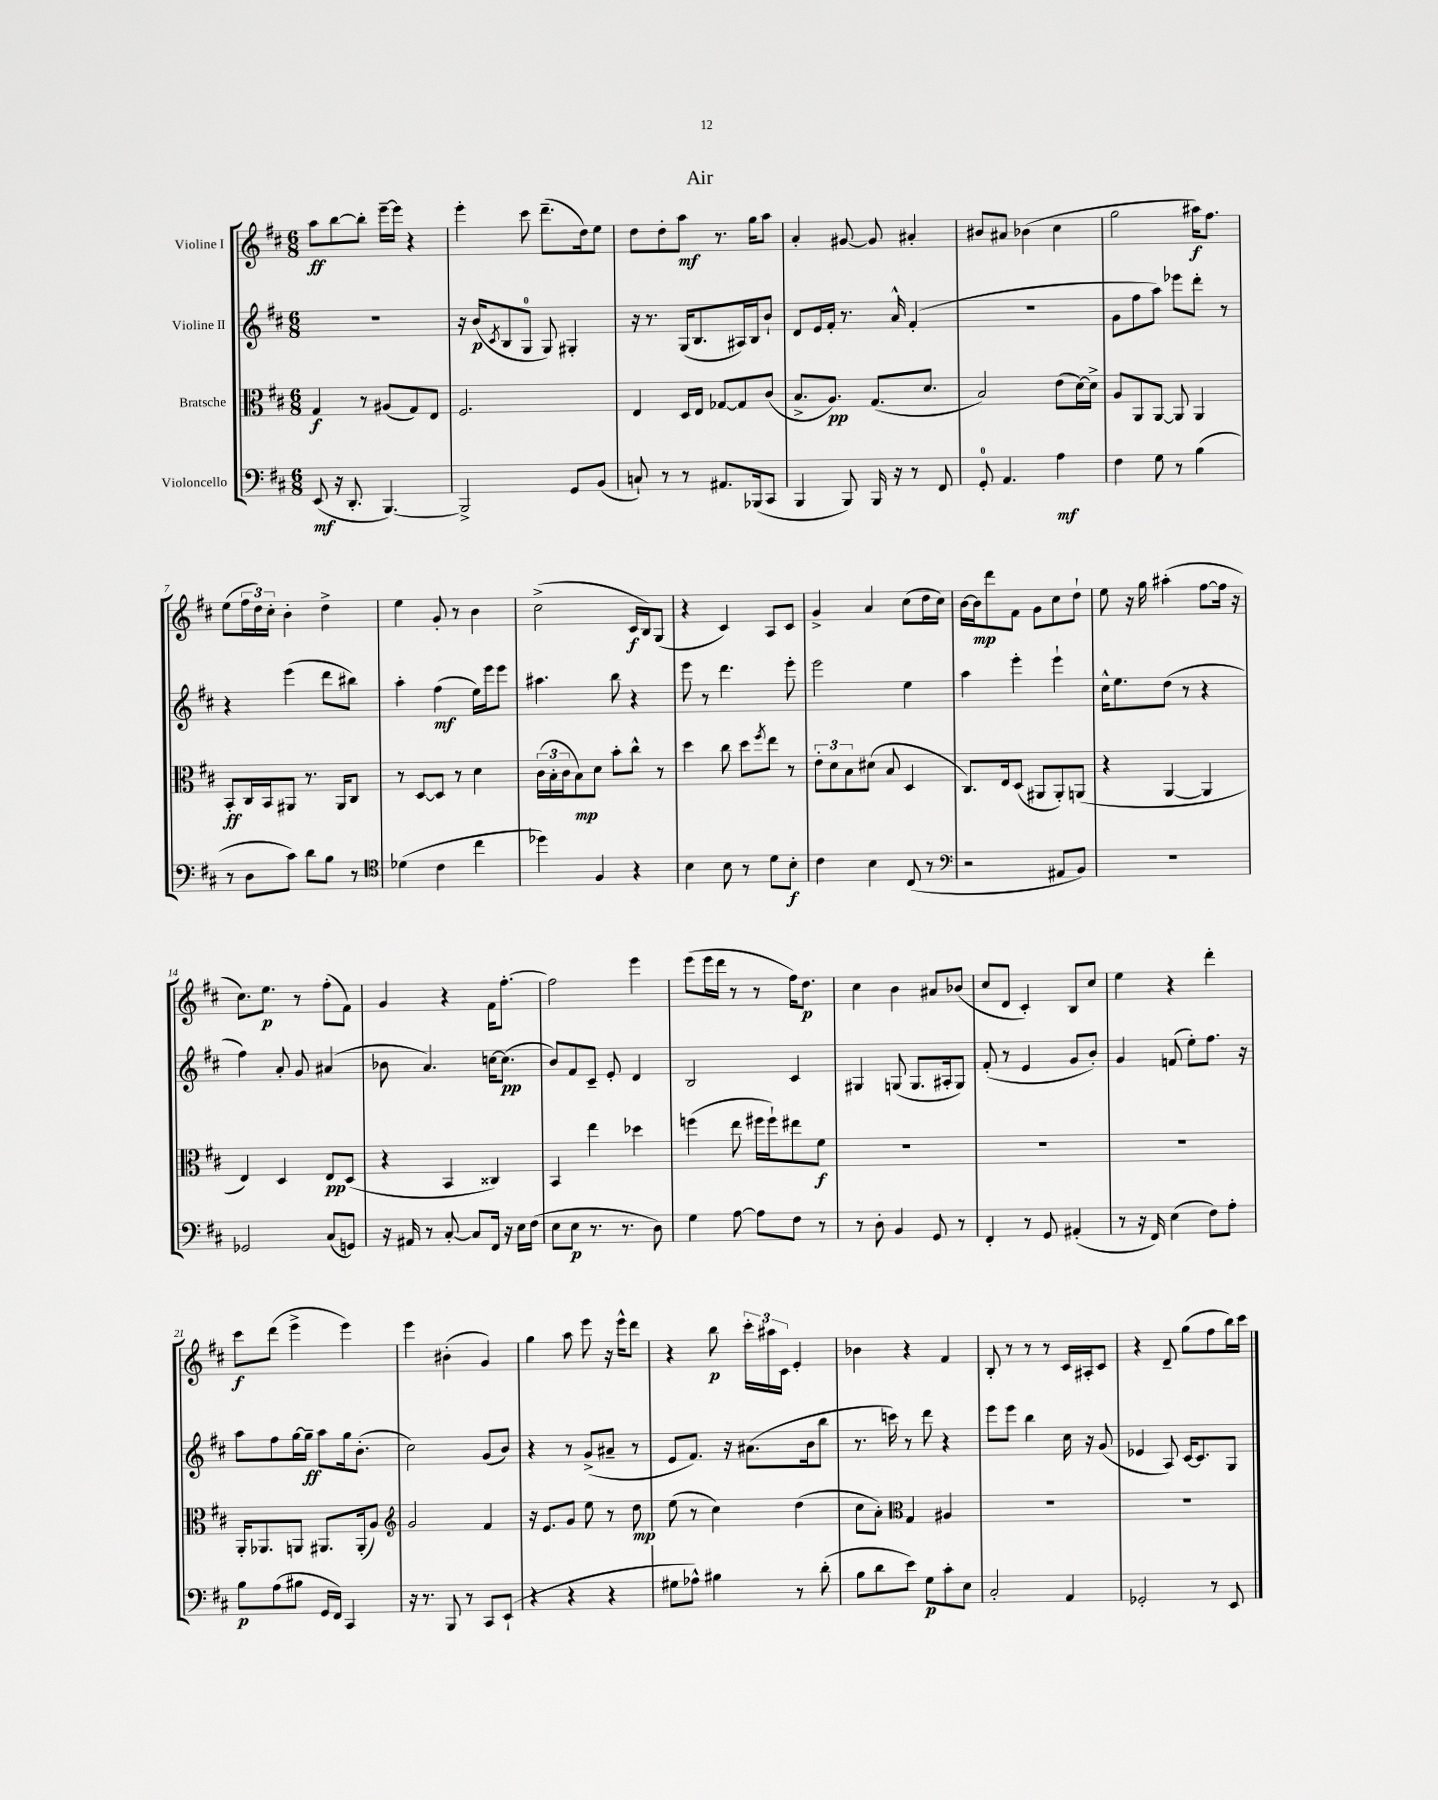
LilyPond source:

\header { title = "Air" }
<<
\new StaffGroup <<
\new Staff = "s0" \with { instrumentName = "Violine I" } {
    \clef treble \key d \major \numericTimeSignature \time 6/8
    a''8\ff b''8~ b''8-. e'''16~-- e'''16 r4 |
    e'''4-. cis'''8 d'''8.--( d''16) e''8 |
    d''8 d''8-. a''8\mf r8. g''16 a''8 |
    a'4-. gis'8~ gis'8 ais'4-. |
    bis'8 ais'8 bes'4( cis''4 |
    g''2 ais''16\f) fis''8. |
    e''8( \tuplet 3/2 { fis''16 d''16) cis''16-. } b'4-. d''4-> |
    e''4 g'8-. r8 b'4 |
    cis''2->( cis'16\f b16) g8( |
    r4 cis'4) a8 cis'8 |
    g'4-> a'4 cis''8( d''16 cis''16) |
    b'16~ b'16\mp d'''8 fis'8 g'8 cis''8 d''8-! |
    e''8 r16 g''16 ais''4-.( fis''8~ fis''16 r16 |
    cis''8.) e''8.\p r8 fis''8-.( fis'8) |
    g'4 r4 fis'16 fis''8.~-. |
    fis''2 e'''4 |
    e'''8( e'''16 d'''16 r8 r8 fis''16) d''8.\p |
    cis''4 b'4 ais'8 bes'8( |
    cis''8 d'8 cis'4-.) b8 cis''8 |
    e''4 r4 d'''4-. |
    cis'''8\f d'''8( e'''4-> e'''4) |
    e'''4 bis'4-.( g'4) |
    g''4 a''8 e'''8 r16 e'''16-^ d'''8 |
    r4 b''8\p \tuplet 3/2 { cis'''16-. ais''16 cis'16 } e'4-. |
    bes'4 r4 fis'4 |
    b8-. r8 r8 r8 cis'16 ais16-. cis'8 |
    r4 d'8-- g''8( fis''8 b''16) cis'''16 \bar "|." |
}
\new Staff = "s1" \with { instrumentName = "Violine II" } {
    \clef treble \key d \major \numericTimeSignature \time 6/8
    R2. |
    r16 b'16\p( \acciaccatura { cis'8 } b8 g8-0 g8) gis4-. |
    r16 r8. g16( b8. ais16) b16 b'8-! |
    d'8 e'16 fis'16-. r8. a'16-^ fis'4-.( |
    R2. |
    g'8 fis''8 a''8) ees'''8 d'''8-. r8 |
    r4 e'''4( d'''8 bis''8) |
    a''4-. fis''4\mf( e''16) e'''16 e'''8 |
    ais''4. b''8 r4 |
    e'''8 r8 d'''4. e'''8-. |
    e'''2 e''4 |
    a''4 e'''4-. e'''4-! |
    cis''16-^ e''8. d''8( r8 r4 |
    fis''4) a'8-. g'8 ais'4( |
    bes'8 a'4.) c''16~ c''8.\pp( |
    b'8) fis'8 cis'8-- e'8-. d'4 |
    b2 cis'4 |
    gis4 g8( g8. ais16-. g8) |
    fis'8-.( r8 e'4 g'8 b'8-.) |
    g'4 f'8( e''8-.) fis''8. r16 |
    a''8 fis''8 g''16~ g''16--\ff a''8 g''16 b'8.-.( |
    cis''2) g'8( b'8) |
    r4 r8 g'8->( ais'8-- r8 |
    e'8 fis'8.) r16 ais'8.( b'16 b''8 |
    r8. c'''16) r8 d'''8 r4 |
    e'''8 e'''8 b''4 cis''16 r16 g'8( |
    ees'4 a8) cis'16~ cis'8. g8 \bar "|." |
}
\new Staff = "s2" \with { instrumentName = "Bratsche" } {
    \clef alto \key d \major \numericTimeSignature \time 6/8
    g4\f r8 ais8( g8) e8 |
    fis2. |
    e4 d16 e16 ges8~ ges8 cis'8( |
    b8.-> a8.\pp) g8.( d'8. |
    b2) e'8( d'16~) d'16-> |
    a8 a,8 a,8~ a,8 a,4 |
    b,8-.\ff cis16 b,16 ais,8 r8. ais,16 cis8 |
    r8 d8~ d8 r8 d'4 |
    \tuplet 3/2 { cis'16( b16-. cis'16 } b8\mp) d'8 b'8-. cis''8-^ r8 |
    d''4 cis''8 d''8 \acciaccatura { fis''8 } e''8 r8 |
    \tuplet 3/2 { e'8-. d'8 b8 } dis'8( b8 d4 |
    cis8.) e16 d8( ais,8 ais,8-.) a,8( |
    r4 a,4~ a,4 |
    e4) d4 e8\pp d8( |
    r4 b,4 cisis4) |
    b,4 e''4 des''4 |
    f''4( e''8 fis''16 fis''16-!) eis''8 fis'8\f |
    R2. |
    R2. |
    R2. |
    a,16-. aes,8. a,8 ais,8. ais,16-.( a8) |
    \clef treble g'2 fis'4 |
    r16 e'8. g'8 e''8 r8 d''8\mp |
    e''8( r8 cis''4) d''4( |
    cis''8 a'8-.) \clef alto g4 ais4 |
    R2. |
    R2. \bar "|." |
}
\new Staff = "s3" \with { instrumentName = "Violoncello" } {
    \clef bass \key d \major \numericTimeSignature \time 6/8
    e,8\mf( r16 d,8.-. b,,4.~) |
    b,,2-> g,8 b,8( |
    c8-!) r8 r8 ais,8. bes,,16( cis,8 |
    b,,4 b,,8) b,,16 r16 r8 fis,8 |
    g,8-0-. a,4. a4\mf |
    fis4 g8 r8 b4( |
    r8 d8 cis'8) d'8 b8 r8 |
    \clef tenor des'4( cis'4 cis''4 |
    des''4) fis4 r4 |
    b4 b8 r8 d'8 b8-.\f |
    cis'4 b4 cis8( r8 |
    \clef bass r2 ais,8 b,8) |
    R2. |
    ges,2 cis8( g,8) |
    r16 ais,16 r8 cis8~-. cis8 fis,16 r16 e16 fis16( |
    e8 e8\p r8. r8. d8) |
    g4 a8~ a8 fis8 r8 |
    r8 d8-. b,4 g,8 r8 |
    fis,4-. r8 g,8 ais,4-.( |
    r8 r16 fis,16) e4( fis8) a8-. |
    b8\p a8( bis8 g,16 fis,16) cis,4 |
    r16 r8. b,,8 r8 cis,8 e,8-!( |
    r4 r4 r4 |
    gis8 aes8-^) bis4 r8 d'8-.( |
    b8 d'8 e'8) g8\p cis'8-. e8 |
    cis2-. a,4 |
    ges,2-. r8 e,8 \bar "|." |
}
>>
>>
